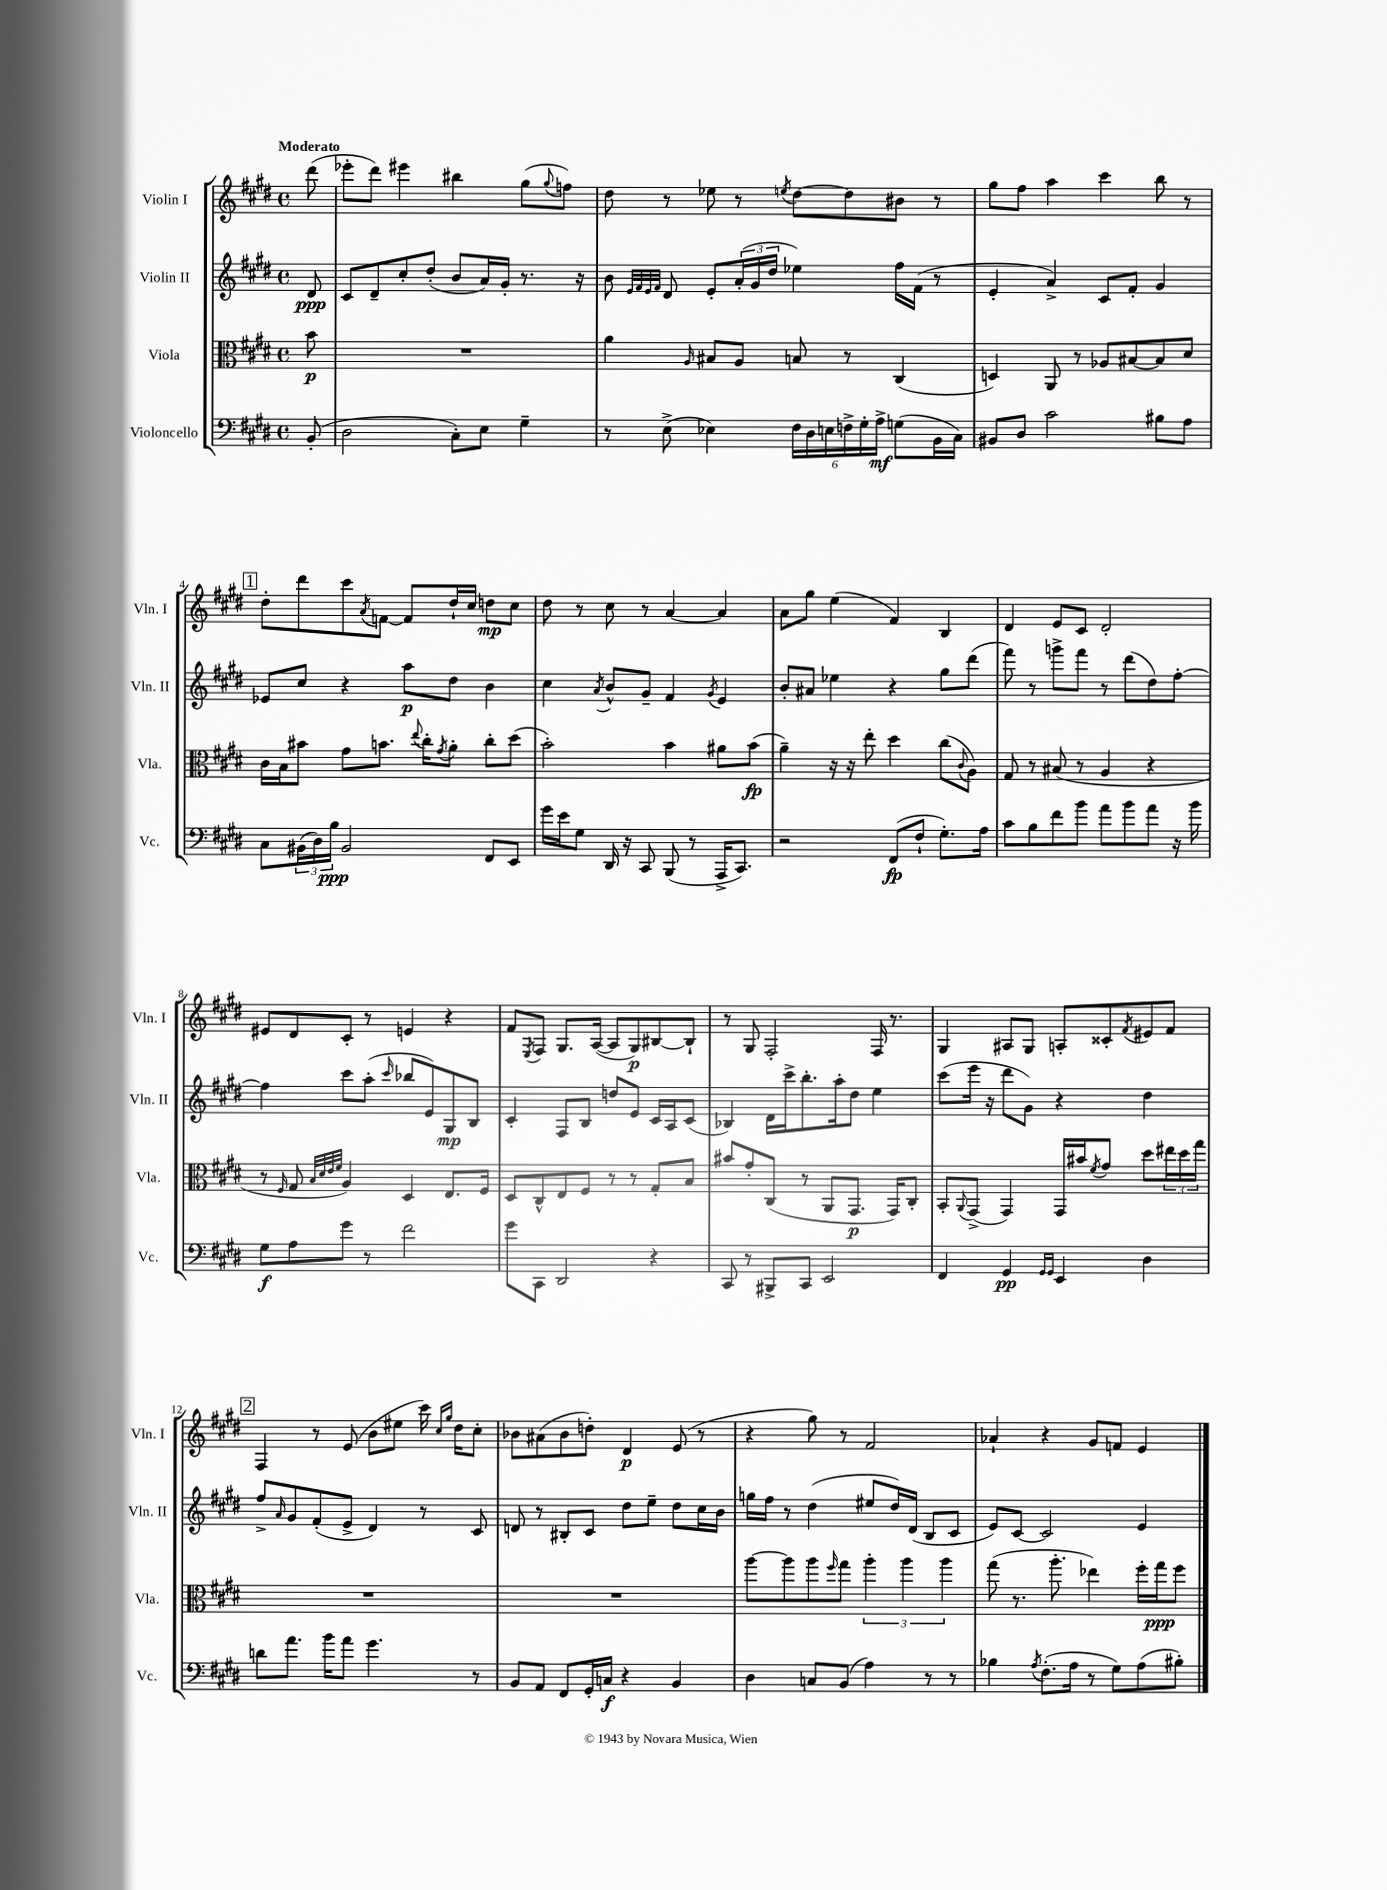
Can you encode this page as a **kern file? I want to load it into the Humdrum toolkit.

**kern	**dynam	**kern	**dynam	**kern	**dynam	**kern	**dynam
*part4	*part4	*part3	*part3	*part2	*part2	*part1	*part1
*staff4	*staff4	*staff3	*staff3	*staff2	*staff2	*staff1	*staff1
*I"Violoncello	*	*I"Viola	*	*I"Violin II	*	*I"Violin I	*
*I'Vc.	*	*I'Vla.	*	*I'Vln. II	*	*I'Vln. I	*
*clefF4	*	*clefC3	*	*clefG2	*	*clefG2	*
*k[f#c#g#d#]	*	*k[f#c#g#d#]	*	*k[f#c#g#d#]	*	*k[f#c#g#d#]	*
*M4/4	*	*M4/4	*	*M4/4	*	*M4/4	*
*met(c)	*	*met(c)	*	*met(c)	*	*met(c)	*
=	=	=	=	=	=	=	=
!	!	!	!	!	!	!LO:TX:a:B:t=Moderato	!
(8BB'/	.	8b\	p	8d#/	ppp	(8ddd#\	.
=1	=1	=1	=1	=1	=1	=1	=1
2D#\	.	1r	.	8c#/L	.	8eee-X'\L	.
.	.	.	.	8d#~/	.	8ddd#\J)	.
.	.	.	.	8cc#'/	.	4eee#X\	.
.	.	.	.	(8dd#'/J	.	.	.
8C#'\L)	.	.	.	8b/L	.	4bb#X\	.
8E\J	.	.	.	16a/L)	.	.	.
.	.	.	.	16g#'/JJ	.	.	.
4G#~\	.	.	.	8.r	.	(8gg#\L	.
.	.	.	.	.	.	8qqgg#/	.
.	.	.	.	.	.	8ffn\J)	.
.	.	.	.	16r	.	.	.
=2	=2	=2	=2	=2	=2	=2	=2
8r	.	4a\	.	8b\	.	8dd#\	.
.	.	.	.	32qqe/LLL	.	.	.
.	.	.	.	32qqf#/	.	.	.
.	.	.	.	32qqe/	.	.	.
.	.	.	.	32qqf#/JJJ	.	.	.
(8E^\	.	.	.	8d#/	.	8r	.
.	.	16qqA/	.	.	.	.	.
4E-X\)	.	8B#X/L	.	8e'/L	.	8ee-X\	.
.	.	8A/J	.	(24a'/L	.	8r	.
.	.	.	.	24g#/	.	.	.
.	.	.	.	24dd#/JJ	.	.	.
.	.	.	.	.	.	8qeen/	.
24F#\LL	.	8Bn/	.	4ee-X\)	.	[8dd#\L	.
24D#\	.	.	.	.	.	.	.
24En\	.	.	.	.	.	.	.
24Fn^\	.	8r	.	.	.	8dd#\]	.
24G#'\	.	.	.	.	.	.	.
24A^\JJ	mf	.	.	.	.	.	.
(8Gn\L	.	(4C#/	.	16ff#\LL	.	8b#X\J	.
.	.	.	.	(16f#\JJ	.	.	.
16BB\L	.	.	.	8r	.	8r	.
16C#\JJ)	.	.	.	.	.	.	.
=3	=3	=3	=3	=3	=3	=3	=3
8BB#X/L	.	4Dn/)	.	4e'/	.	8gg#\L	.
8D#/J	.	.	.	.	.	8ff#\J	.
2c#\	.	8AA/	.	4a^/)	.	4aa\	.
.	.	8r	.	.	.	.	.
.	.	8A-X/L	.	8c#/L	.	4ccc#\	.
.	.	[8B#X/	.	8f#'/J	.	.	.
8B#X\L	.	8B#/]	.	4g#/	.	8bb\	.
8A\J	.	8d#/J	.	.	.	8r	.
!!LO:LB:g=z
!!LO:REH:place=s1:t=1
=4	=4	=4	=4	=4	=4	=4	=4
8C#\L	.	16c#\LL	.	8e-X/L	.	8dd#'\L	.
.	.	16B\J	.	.	.	.	.
(24BB#X\L	.	8b#X\J	.	8cc#/J	.	8ddd#\	.
24D#\)	.	.	.	.	.	.	.
24B\JJ	ppp	.	.	.	.	.	.
2BB#/	.	8g#\L	.	4r	.	8ccc#\	.
.	.	.	.	.	.	8qa/	.
.	.	8.bn\J	.	.	.	[8fn\J	.
.	.	.	.	8aa\L	p	8f/L]	.
.	.	8qqee/	.	.	.	.	.
.	.	16cc#'\KL	.	.	.	.	.
.	.	8qg#/	.	.	.	.	.
.	.	8a'\J	.	8dd#\J	.	16dd#`/L	.
.	.	.	.	.	.	16cc#/JJ	.
8FF#/L	.	8cc#'\L	.	4b\	.	8ddn\L	mp
8EE/J	.	(8dd#\J	.	.	.	8cc#\J	.
=5	=5	=5	=5	=5	=5	=5	=5
16g#\LL	.	2b'\)	.	4cc#\	.	8dd#\	.
16e\J	.	.	.	.	.	.	.
8G#\J	.	.	.	.	.	8r	.
.	.	.	.	8qa/	.	.	.
16DD#/	.	.	.	8b^^/L	.	8cc#\	.
16r	.	.	.	.	.	.	.
8CC#/	.	.	.	8g#~/J	.	8r	.
(8BBB/	.	4b\	.	4f#/	.	[4a/	.
8r	.	.	.	.	.	.	.
.	.	.	.	8qg#/	.	.	.
16AAA^/KL	.	8a#X\L	.	4e/	.	4a/]	.
8.CC#/J)	.	.	.	.	.	.	.
.	.	(8b\J	fp	.	.	.	.
=6	=6	=6	=6	=6	=6	=6	=6
2r	.	4a~\)	.	8b'/L	.	8a\L	.
.	.	.	.	8a#X/J	.	8gg#\J	.
.	.	16r	.	4ee-X\	.	(4ee\	.
.	.	16r	.	.	.	.	.
.	.	8ee'\	.	.	.	.	.
(8FF#/L	fp	4dd#\	.	4r	.	4f#/)	.
8F#`/J	.	.	.	.	.	.	.
8.G#'\L)	.	(8cc#\L	.	8gg#\L	.	4B/	.
.	.	8qqc#/	.	.	.	.	.
.	.	8A\J)	.	(8ddd#\J	.	.	.
16A\Jk	.	.	.	.	.	.	.
=7	=7	=7	=7	=7	=7	=7	=7
8c#\L	.	8G#/	.	8fff#\)	.	4d#/	.
8B\	.	8r	.	8r	.	.	.
8f#\	.	(8B#X/	.	8gggn^\L	.	8e/L	.
8b\J	.	8r	.	8fff#\J	.	8c#/J	.
8a\L	.	4A/	.	8r	.	2d#'/	.
8b\	.	.	.	(8ddd#\L	.	.	.
8a\J	.	4r	.	8dd#\)	.	.	.
16r	.	.	.	[8ff#'\J	.	.	.
16b\	.	.	.	.	.	.	.
!!LO:LB:g=z
=8	=8	=8	=8	=8	=8	=8	=8
8G#\L	f	8r	.	4ff#\]	.	8e#X/L	.
.	.	16qqF#/	.	.	.	.	.
8A\	.	8G#/	.	.	.	8d#/	.
.	.	32qqB/LLL	.	.	.	.	.
.	.	32qqd#/	.	.	.	.	.
.	.	32qqe/	.	.	.	.	.
.	.	32qqf#/JJJ	.	.	.	.	.
8g#\J	.	4A/)	.	8ccc#\L	.	8c#'/J	.
8r	.	.	.	(8aa'\J	.	8r	.
.	.	.	.	16qqccc#/	.	.	.
2f#\	.	4D#/	.	8bb-X/L	.	4en/	.
.	.	.	.	8e/)	.	.	.
.	.	8.E/L	.	8G#/	mp	4r	.
.	.	.	.	8B/J	.	.	.
.	.	16F#/Jk	.	.	.	.	.
=9	=9	=9	=9	=9	=9	=9	=9
8g#\L	.	8D#/L	.	4c#'/	.	8f#/L	.
.	.	.	.	.	.	8qE/	.
8CC#\J	.	8C#^^/	.	.	.	8F#/J	.
2DD#/	.	8E/	.	8F#/L	.	8.G#/L	.
.	.	8F#/J	.	8B/J	.	.	.
.	.	.	.	.	.	([16A/Jk	.
.	.	8r	.	8ddn/L	.	8A/L]	.
.	.	8r	.	8e/J	.	8G#/)	p
4r	.	8G#'/L	.	16c#/LL	.	[8B#X/	.
.	.	.	.	16A/J	.	.	.
.	.	8B/J	.	(8c#/J	.	8B#`/J]	.
=10	=10	=10	=10	=10	=10	=10	=10
8CC#/	.	8b#X/L	.	4B-X/)	.	8r	.
8r	.	8g#'/	.	.	.	8G#/	.
8BBB#X^/L	.	(8C#/J	.	16d#\LL	.	2F#'/	.
.	.	.	.	16ccc#^\J	.	.	.
8CC#/J	.	8r	.	8.bb'\	.	.	.
2EE/	.	8AA/L	.	.	.	.	.
.	.	.	.	16aa'\k	.	.	.
.	.	8.GG#/J	p	8dd#\J	.	.	.
.	.	.	.	4ee\	.	16F#/	.
.	.	16GG#/KL)	.	.	.	8.r	.
.	.	8C#'/J	.	.	.	.	.
=11	=11	=11	=11	=11	=11	=11	=11
4FF#/	.	8BB'/L	.	(8ccc#\L	.	4G#/	.
.	.	8qqAA/	.	.	.	.	.
.	.	(8GG#^/J	.	16eee\Jk	.	.	.
.	.	.	.	16r	.	.	.
4GG#/	pp	4GG#/)	.	8ddd#\L	.	8A#X/L	.
.	.	.	.	8g#\J)	.	8G#/J	.
16qqGG#/LL	.	.	.	.	.	.	.
16qqGG#/JJ	.	.	.	.	.	.	.
4EE/	.	16GG#/LL	.	4r	.	8An'/L	.
.	.	16b#X/J	.	.	.	.	.
.	.	8qf#/	.	.	.	.	.
.	.	8g#/J	.	.	.	8c##X'/	.
.	.	.	.	.	.	8qf#/	.
4D#\	.	8dd#\L	.	4dd#\	.	8e#X/	.
.	.	24ee#X\L	.	.	.	8f#/J	.
.	.	24dd#\	.	.	.	.	.
.	.	24gg#\JJ	.	.	.	.	.
!!LO:LB:g=z
!!LO:REH:place=s1:t=2
=12	=12	=12	=12	=12	=12	=12	=12
8dn\L	.	1r	.	8ff#^/L	.	4F#/	.
.	.	.	.	16qqa/	.	.	.
8.a\J	.	.	.	8g#/	.	.	.
.	.	.	.	(8f#'/	.	8r	.
16b\KL	.	.	.	.	.	.	.
8a\J	.	.	.	8e^/J	.	(8e/	.
4.g#\	.	.	.	4d#/)	.	8b\L	.
.	.	.	.	.	.	8ee#X\J	.
.	.	.	.	8r	.	16ccc#\)	.
.	.	.	.	.	.	16qqcc#/LL	.
.	.	.	.	.	.	16qqgg#/JJ	.
.	.	.	.	.	.	16dd#\KL	.
8r	.	.	.	8c#/	.	8cc#'\J	.
=13	=13	=13	=13	=13	=13	=13	=13
8BB/L	.	1r	.	8dn/	.	8b-X\L	.
8AA/J	.	.	.	8r	.	(8a#X\	.
8FF#/L	.	.	.	8B#X'/L	.	8b-\	.
16GG#'/L	.	.	.	8c#/J	.	8ddn'\J)	.
16Cn/JJ	f	.	.	.	.	.	.
4r	.	.	.	8dd#\L	.	4d#/	p
.	.	.	.	8ee~\J	.	.	.
4BB/	.	.	.	8dd#\L	.	(8e/	.
.	.	.	.	16cc#\L	.	8r	.
.	.	.	.	16b\JJ	.	.	.
=14	=14	=14	=14	=14	=14	=14	=14
4D#\	.	[8aa\L	.	16ggn\LL	.	4r	.
.	.	.	.	16ff#\JJ	.	.	.
.	.	8aa\]	.	8r	.	.	.
8Cn/L	.	8aa\	.	(4dd#\	.	8gg#\)	.
.	.	16qqff#/	.	.	.	.	.
(8BB/J	.	8gg#\J	.	.	.	8r	.
4A\)	.	6aa'\	.	8ee#X/L	.	2f#/	.
.	.	.	.	16dd#/L)	.	.	.
.	.	6aa\	.	.	.	.	.
.	.	.	.	(16d#/JJ	.	.	.
8r	.	.	.	8B/L	.	.	.
.	.	6aa\	.	.	.	.	.
8r	.	.	.	8c#/J	.	.	.
=15	=15	=15	=15	=15	=15	=15	=15
4B-X\	.	(8gg#\	.	8e/L)	.	4a-X`/	.
.	.	8.r	.	[8c#/J	.	.	.
8qA/	.	.	.	.	.	.	.
(8.F#'\L	.	.	.	2c#/]	.	4r	.
.	.	8.aa'\	.	.	.	.	.
16A\Jk	.	.	.	.	.	.	.
8r	.	4ee-X\)	.	.	.	8g#/L	.
8G#\L)	.	.	.	.	.	8fn/J	.
(8A\	.	16ff#'\LL	.	4e/	.	4e/	.
.	.	16gg#\J	ppp	.	.	.	.
8B#X'\J)	.	8ff#\J	.	.	.	.	.
==	==	==	==	==	==	==	==
*-	*-	*-	*-	*-	*-	*-	*-
